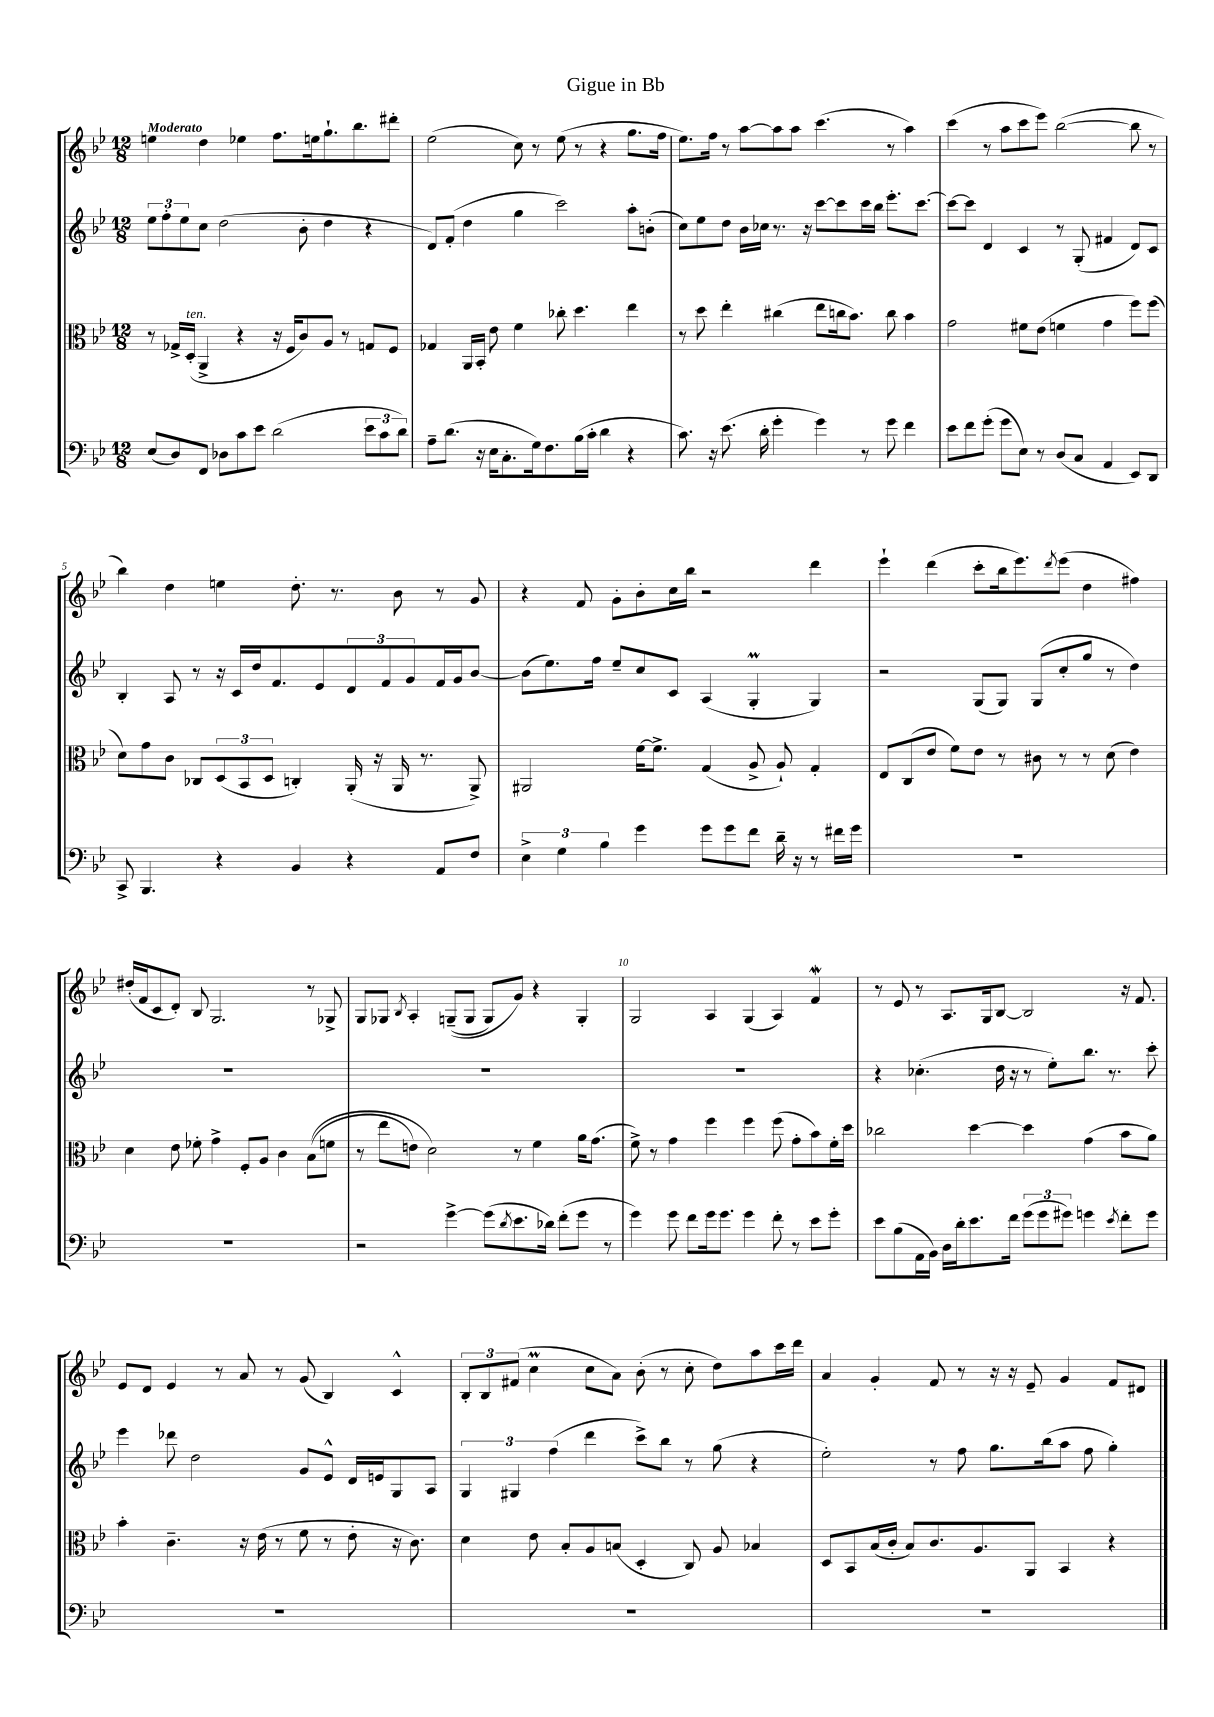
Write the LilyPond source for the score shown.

\header { title = "Gigue in Bb" }
<<
\new StaffGroup <<
\new Staff = "s0" {
    \clef treble \key bes \major \numericTimeSignature \time 12/8 \tempo "Moderato"
    e''4 d''4 ees''4 f''8. e''16 g''8.-! bes''8. dis'''8-. |
    ees''2( c''8) r8 ees''8( r8 r4 g''8. f''16 |
    ees''8.) f''16 r8 a''8~ a''8 a''8 c'''4.( r8 a''4) |
    c'''4( r8 a''8 c'''8 ees'''8) bes''2~( bes''8 r8 |
    bes''4) d''4 e''4 d''8.-. r8. bes'8 r8 g'8 |
    r4 f'8 g'8-. bes'8-. c''16 bes''16 r2 d'''4 |
    ees'''4-! d'''4( c'''8-. bes''16 ees'''8.) \acciaccatura { d'''8 } ees'''8( d''4 fis''4) |
    dis''16-.( f'16 c'8 d'8-.) bes8 g2. r8 ges8-> |
    g8 ges8 \acciaccatura { bes8 } a4-. g8--(\( g8 g8) g'8\) r4 g4-. |
    g2 a4 g4( a4) f'4\mordent |
    r8 ees'8 r8 a8. g16 bes8~ bes2 r16 f'8. |
    ees'8 d'8 ees'4 r8 a'8 r8 g'8( bes4) c'4-^ |
    \tuplet 3/2 { bes8-. bes8 fis'8( } c''4\prall c''8 a'8) bes'8-.( r8 c''8-. d''8) a''8 c'''16 d'''16 |
    a'4 g'4-. f'8 r8 r16 r16 ees'8-- g'4 f'8 dis'8 \bar "|." |
}
\new Staff = "s1" {
    \clef treble \key bes \major \numericTimeSignature \time 12/8
    \tuplet 3/2 { ees''8 f''8-. ees''8 } c''8 d''2( bes'8-. d''4 r4 |
    d'8) f'8-.( d''4 g''4 c'''2) a''8-. b'8-.( |
    c''8) ees''8 d''8 bes'16 ces''16 r8. r16 c'''8~ c'''8 c'''16 bes''16 ees'''8.-. c'''8.~ |
    c'''8~ c'''8 d'4 c'4 r8 g8-.( fis'4 d'8) c'8 |
    bes4-. a8 r8 r16 c'16 d''16 f'8. ees'8 \tuplet 3/2 { d'8 f'8 g'8 } f'16 g'16 bes'8~ |
    bes'8( ees''8.) f''16 ees''8-- c''8 c'8 a4( g4-.\prall g4) |
    r2 g8( g8) g8( c''8-. g''8 r8 d''4) |
    R1. |
    R1. |
    R1. |
    r4 ces''4.-.( d''16 r16 r8 ees''8-.) bes''8. r8. c'''8-. |
    ees'''4 des'''8 d''2 g'8 ees'8-^ d'16 e'16 g8 a8 |
    \tuplet 3/2 { g4 gis4 f''4( } d'''4 c'''8->) bes''8 r8 g''8( r4 |
    ees''2-.) r8 f''8 g''8. bes''16( a''8 f''8 g''4-.) \bar "|." |
}
\new Staff = "s2" {
    \clef alto \key bes \major \numericTimeSignature \time 12/8
    r8 ges16-> d16-.^\markup { \italic "ten." }( a,4-> r4 r16 f16 c'8) a8 r8 g8 f8 |
    ges4 a,16 bes,16-. ees'8 f'4 ces''8-. d''4. ees''4 |
    r8 d''8 ees''4-. cis''4( ees''8 c''16 bes'8.) c''8 bes'4 |
    g'2 fis'8 ees'8( f'4 g'4 f''8) f''8( |
    d'8) g'8 c'8 ces8 \tuplet 3/2 { d8( bes,8 d8 } c4-.) a,16-.( r16 a,16 r8. a,8->) |
    ais,2 f'16~ f'8.-> g4( a8-> a8-!) g4-. |
    ees8 c8( ees'8 f'8) ees'8 r8 cis'8 r8 r8 d'8( ees'4) |
    d'4 ees'8 fes'8-. g'4-> f8-. a8 c'4 bes8(\( f'8 |
    r8 ees''8 e'8) d'2\) r8 f'4 a'16 g'8.( |
    f'8->) r8 g'4 f''4 f''4 f''8( g'8-. bes'8) f'16-. d''16 |
    ces''2 d''4~ d''4 g'4( bes'8 a'8) |
    bes'4-. c'4.-- r16 ees'16( r8 f'8 r8 ees'8-. r16 c'8.) |
    d'4 ees'8 bes8-. a8 b8( d4-. c8) a8 bes4 |
    d8 bes,8 bes16( c'16-. bes8) c'8. a8. a,8 bes,4 r4 \bar "|." |
}
\new Staff = "s3" {
    \clef bass \key bes \major \numericTimeSignature \time 12/8
    ees8( d8) f,8 des8 c'8 ees'8 d'2( \tuplet 3/2 { ees'8 c'8 d'8) } |
    a8-- d'8.( r16 ees16 c8.-. g16) f8. bes16( c'16-. d'4 r4 |
    c'8.) r16 ees'8.( d'16-. g'4-. g'4) r8 g'8 f'4 |
    ees'8 f'8 g'8-.( g'8 ees8) r8 d8( c8 a,4 ees,8) d,8 |
    c,8-> bes,,4. r4 bes,4 r4 a,8 f8 |
    \tuplet 3/2 { ees4-> g4 bes4 } g'4 g'8 g'8 f'8 d'16-- r16 r8 fis'16 g'16 |
    R1. |
    R1. |
    r2 g'4~-> g'8( \acciaccatura { d'8 } ees'8. des'16) f'8-.( g'8 r8 |
    g'4) g'8 f'8 g'16 g'8. g'4 f'8-. r8 ees'8 g'8-. |
    ees'8 bes8( a,16 bes,16) d16 d'16-. ees'8. f'16 \tuplet 3/2 { g'8( g'8 gis'8) } g'4 \acciaccatura { ees'8 } f'8-. g'8 |
    R1. |
    R1. |
    R1. \bar "|." |
}
>>
>>
\layout { \context { \Score \override BarNumber.break-visibility = ##(#f #t #t) barNumberVisibility = #(every-nth-bar-number-visible 5) } }
